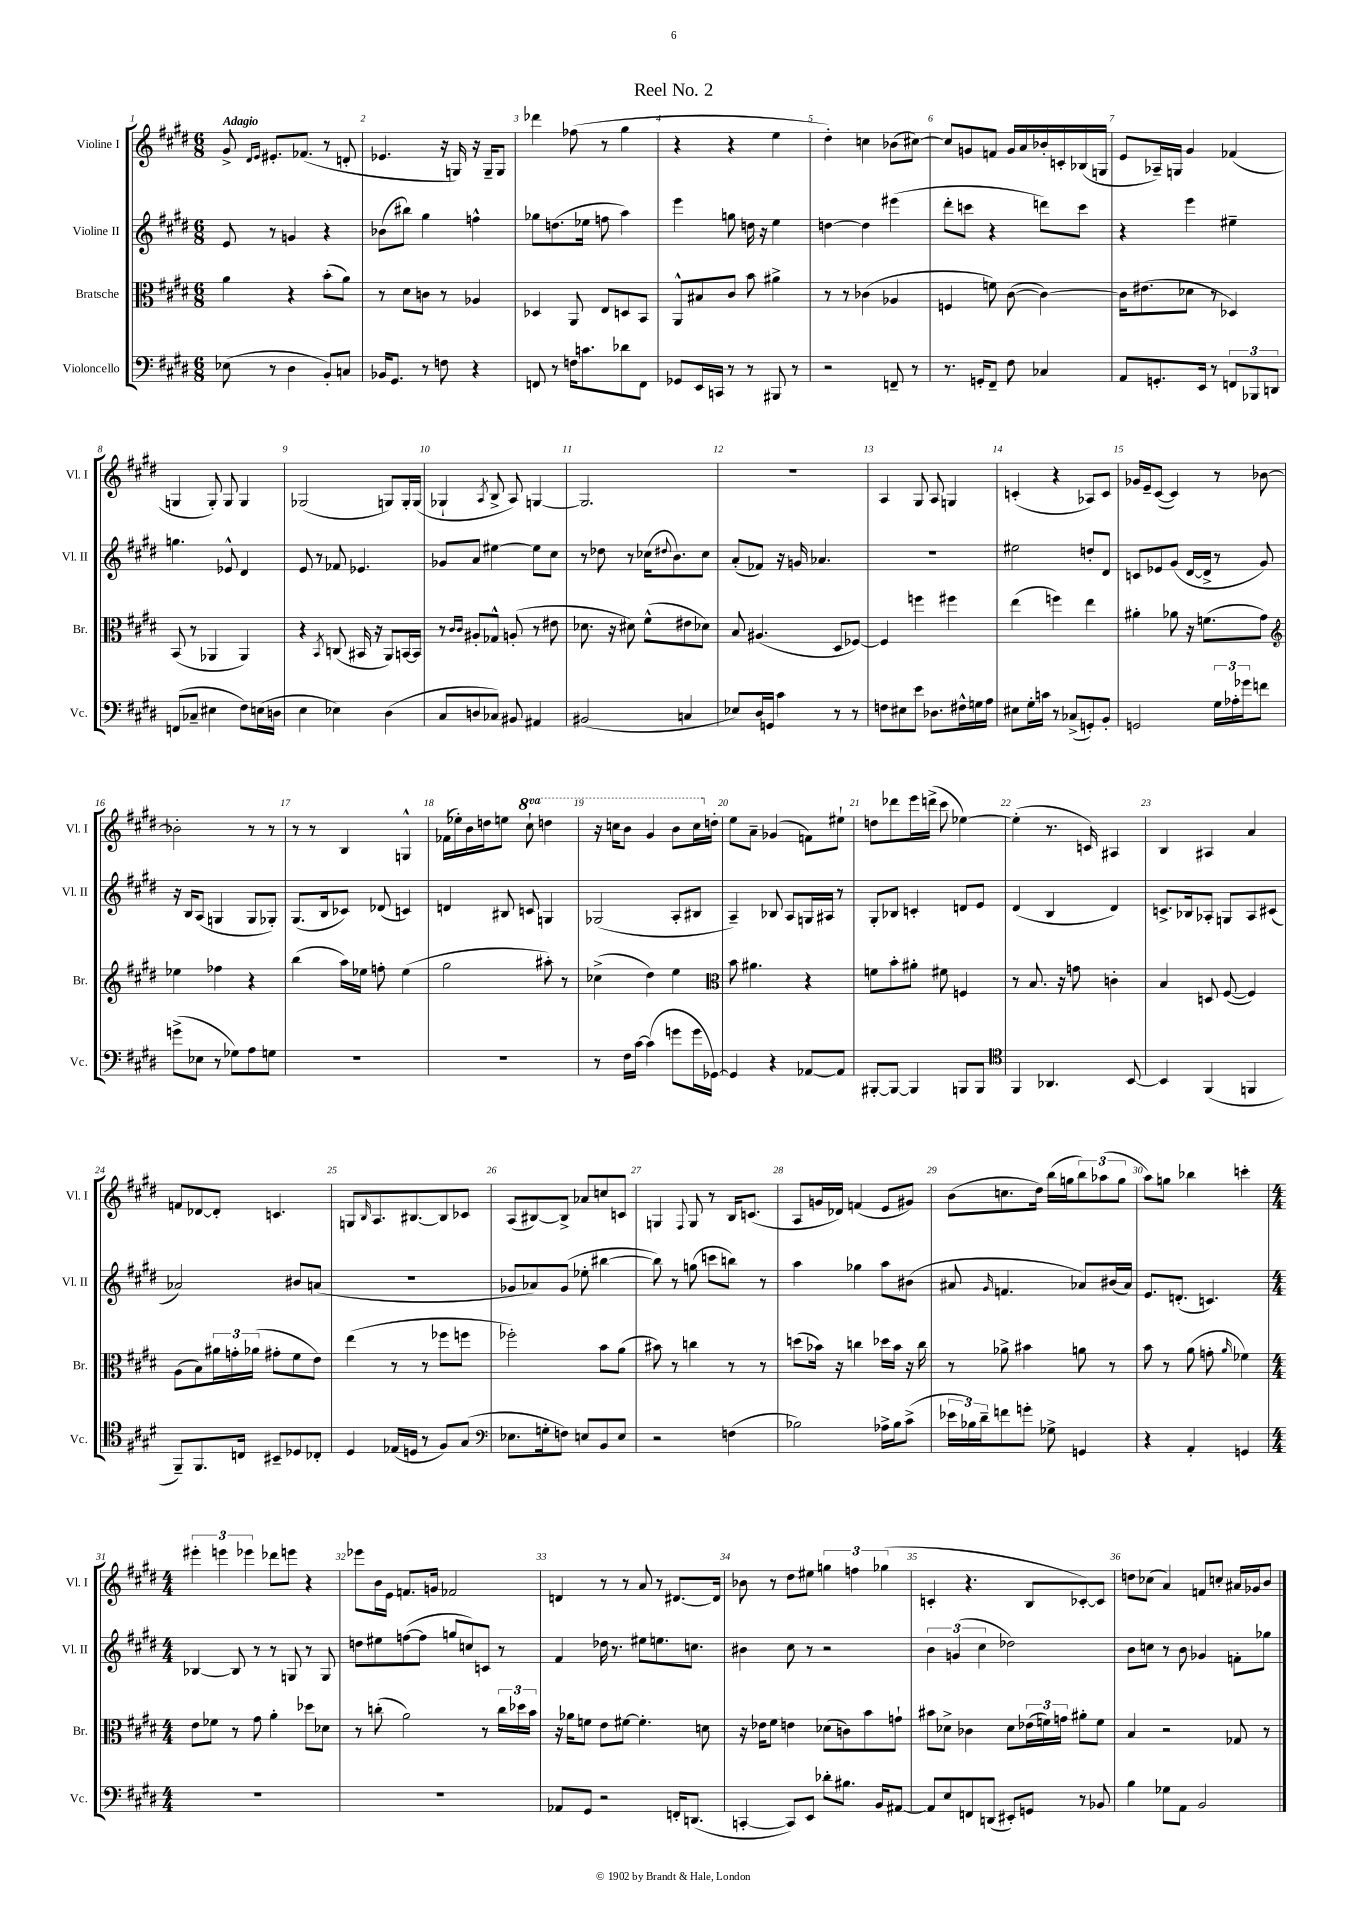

**kern	**kern	**kern	**kern
*staff4	*staff3	*staff2	*staff1
*clefF4	*clefC3	*clefG2	*clefG2
*k[f#c#g#d#]	*k[f#c#g#d#]	*k[f#c#g#d#]	*k[f#c#g#d#]
*M6/8	*M6/8	*M6/8	*M6/8
(8E-\	4a\	8e/	8g#^/
.	.	.	16qqd#/LL
.	.	.	16qqe/JJ
8r	.	8r	8.e#'/L
4D#\	4r	4g/	.
.	.	.	(8.f-/J
8BB'/L)	(8b'\L	4r	8r
8C/J	8a\J)	.	8d'/
=	=	=	=
16BB-/LK	8r	(8b-\L	4.e-/
8.GG#/J	.	.	.
.	8d#\L	8bb#\J)	.
8r	8c\J	4gg#\	.
8F\	8r	.	16r
.	.	.	16G/)
4r	4A-/	4ff^^\	16r
.	.	.	16G~/LK
.	.	.	8G/J
=	=	=	=
8FF/	4D-/	8gg-\L	4ddd-\
8r	.	(8.dd\	.
16F\LK	8AA/	.	(8ff-\
8.c\	.	16ee-\Jk	.
.	8E/L	8ff\	8r
8d-\	8D/	4aa\)	4gg#\
8FF\J	8BB/J	.	.
=	=	=	=
8GG-/L	8AA^^/L	4eee\	4r
16EE/L	8B#/	.	.
16CC/JJ	.	.	.
8r	8c#/J	8gg\	4r
8r	8b\	16dd\	.
.	.	16r	.
8BBB#/	4a#^\	4ee\	4ee\
8r	.	.	.
=	=	=	=
2r	8r	[4dd\	4dd#'\)
.	8r	.	.
.	(4c-\	4dd\]	4cc\
8FF~/	4A-/	(4eee#\	(8b-\L
8r	.	.	[8cc#\J)
=	=	=	=
8.r	4F/	8ddd#'\L	8cc#/]L
.	.	8ccc\J	8g/
16GG'/LK	.	.	.
8FF#~/J	8f\)	4r	8f/J
8F#\	([8c#\	.	16g/LL
.	.	.	16a/
4C-/	4c#\_)	8ddd\L)	16b-'/
.	.	.	16c'/
.	.	8ccc\J	(16B-/
.	.	.	16G/JJ
=	=	=	=
8AA/L	16c#\]LK	4r	8e/L
.	(8.e#\	.	.
8.GG'/	.	.	16A-~/L)
.	.	.	16G/JJ
.	8d-\J	4eee\	4g#/
16EE/Jk	.	.	.
8r	8r	.	.
12FF/L	4D-/)	4ee#~\	(4f-/
12BBB-/	.	.	.
12DD/J	.	.	.
=	=	=	=
(8FF/L	(8BB/	4.gg\	4G/
8C-~/J	8r	.	.
4E#\	4AA-/	.	8G'/)
.	.	8e-^^/	8G/
8F#\L)	4AA-/)	4d#/	4G/
(16E\L	.	.	.
16D\JJ	.	.	.
=	=	=	=
4E\	4r	8e/	(2G-/
.	.	8r	.
.	8qBB/	.	.
4E-\)	(8C/	8f-/	.
.	16BB#/	4.e-/	.
.	16r	.	.
(4D#\	8AA/L)	.	8G/L)
.	[16BB/L	.	16G'/L
.	16BB/]JJ	.	(16G/JJ
=	=	=	=
8C#/L	8r	8g-/L	4G-`/
.	16qqc#/LL	.	.
.	16qqc#/JJ	.	.
8D/	8A#'/L	8a/J	.
.	.	.	8qA/
8C-/J)	8G-^^/J	[4ee#\	8B^/
8BB#/	(8A'/	.	8A/)
4AA#/	8r	8ee#\]L	[4G/
.	8e#\	8cc#\J	.
=	=	=	=
(2BB#/	8.d-\	8r	2.G/]
.	.	8dd-\	.
.	16r	.	.
.	8d#\)	8r	.
.	(8f#^^\L	(16cc-\LK	.
.	.	8qqdd#/	.
.	.	8.b\)	.
4C/	8e#\	.	.
.	8d-\J)	8cc-\J	.
=	=	=	=
8E-/L)	8B/	(8a'/L	2.r
16D#/L	(4.A#/	8f-/J)	.
16GG/JJ	.	.	.
4c#\	.	16r	.
.	.	16g/	.
.	.	4.a-/	.
8r	8D#/L	.	.
8r	[8F-/J)	.	.
=	=	=	=
8F\L	4F-/]	2.r	4A/
8E#\	.	.	.
8e\J	4ff\	.	8G#/
8.D-\L	.	.	8A/
.	4ff#\	.	4G/
16F#^^\L	.	.	.
16G\	.	.	.
16A\JJ	.	.	.
=	=	=	=
8E#\L	(4ee\	2ee#\	(4c'/
16G#'\L	.	.	.
16c\JJ	.	.	.
8r	4ff\)	.	4r
(8C-^/L	.	.	.
8GG'/)	4ee\	8dd'/L	8A-/L)
8BB'/J	.	8d#/J	8c/J
=	=	=	=
2GG/	4a#'\	8c/L	16g-/LL
.	.	.	16e~/J
.	.	8e-/	([8c#/J
.	8a-\	(8g#/J	4c#/])
.	16r	[16d#/LL	.
.	(8.f\L	16d#^/]JJ	.
24G#\LL	.	8r	8r
24A-'\	.	.	.
24g-\J	.	.	.
8f\J	8g#\J)	8g#/)	[8b-\
=	=	=	=
*	*clefG2	*	*
(8g^\L	4ee-\	16r	2b-'\]
.	.	16B/LK	.
8E-\J	.	(8A/J	.
8r	4ff-\	4G/	.
8G-\L)	.	.	.
8A\	4r	8G/L	8r
8G\J	.	8G-'/J)	8r
=	=	=	=
2.r	(4bb\	(8.G#/L	8r
.	.	.	8r
.	.	16B/k	.
.	16aa\LL)	8c-/J)	4B/
.	16ee-\JJ	.	.
.	8ff'\	(8d-/	.
.	(4ee-\	4c/)	4G^^/
=	=	=	=
2.r	2gg#\	4d/	(16f-\LL
.	.	.	16ee-'\)
.	.	.	16b\
.	.	.	16dd\J
.	.	8B#/	8ee\J
.	.	8c/	8ccc#`\
.	8aa#'\)	4G/	4ddd\
.	8r	.	.
=	=	=	=
8r	(4cc-^\	(2G-/	16r
.	.	.	16ccc\LK
16F#\LL	.	.	8bb\J
[16c#\JJ	.	.	.
(4c#\]	4dd#\)	.	4gg#/
8g\L	4ee\	8A'/L	8bb\L
16g\L	.	8B#/J	16ccc\L
[16GG-\JJ)	.	.	16dd'\JJ
=	=	=	=
*	*clefC3	*	*
4GG-/]	8b\	4A~/)	8ee\L
.	4.a#\	.	8a~\J
4r	.	8B-/	(4g-/
.	.	8A/L	.
[8AA-/L	4r	16G/L	8f\L)
.	.	16A#/JJ	.
8AA-/]J	.	8r	8ee#`\J
=	=	=	=
[8BBB#'/L	8f\L	8G#'/L	8dd\L
8BBB#/_J	8b'\	8B-/J	8ddd-\
4BBB#/]	8a#'\J	4c'/	16eee\L
.	.	.	(16ddd^\JJ
.	8f#\	.	8ccc#\
8BBB/L	4F/	8d/L	[4ee-\)
8BBB/J	.	8e/J	.
=	=	=	=
*clefC4	*	*	*
4FF#/	8r	(4d#/	(4ee-'\]
.	8.B/	.	.
4.AA-/	.	4B/	8.r
.	16r	.	.
.	8g\	.	.
.	.	.	16c/)
.	4c'\	4d#/)	4A#/
[8BB/	.	.	.
=	=	=	=
4BB/]	4B/	8.c^/L	4B/
.	.	16B-/k	.
(4FF#/	8D/	8A-'/J	4A#/
.	([8F#/	8G/L	.
4FF/	4F#/])	8A-/	4a/
.	.	(8c#/J	.
=	=	=	=
8FF#~/L)	(8A\L	2a-/)	8f/L
8.FF#/	8B\)	.	[8d-/
.	24a#\L	.	8d-'/]J
.	24g'\	.	.
16C/Jk	.	.	.
.	(24a-\JJ	.	.
8BB#~/L	8g#'\L	.	4.c/
8D-/	8f#\	8b#/L	.
8C-'/J	8e\J)	(8a/J	.
=	=	=	=
4D#/	(4ee\	2.r	8G/L
.	.	.	16qqB/
.	.	.	8.A/
(16E-/LL	8r	.	.
16D/JJ	.	.	[8.B#/
8r	8r	.	.
8F#/L)	8ff-\L	.	8B#/]
(8G#/J	8ff\J	.	8c-/J
=	=	=	=
*clefF4	*	*	*
8.E-\L	2ff-'\)	8g-/L	(8A/L
.	.	8a-/)	[8B#/)
16G'\k	.	.	.
8F\J)	.	(8g-/J	8B#^/]J
8E/L	.	8ee-'\	8a-/L
8BB/	8b\L	[4bb#\	8cc/
8E/J	(8a\J	.	8c/J
=	=	=	=
2r	8b#\)	8bb#\])	4G/
.	8r	8r	.
.	.	.	8qqF#/
.	4cc\	(8gg\	8G/
.	.	8ccc\L	8r
(4F\	8r	8bb\J)	16B/LK
.	.	.	(8.c/J
.	8r	8r	.
=	=	=	=
2B-\)	(8dd\L	4aa\	8A/L
.	16b-\Jk)	.	16g/L
.	16r	.	16d-/JJ)
.	4cc\	4gg-\	(4f/
16A-^\LL	16dd-\LL	8aa\L	8e/L
16B-\J	16b-\JJ	.	.
(8c#^\J	16r	(8b#\J	8g#/J)
.	16cc\	.	.
=	=	=	=
24e-\LL	8r	8a#/	(8b\L
24B-\)	.	.	.
24d#~\J	.	.	.
.	.	16qqg#/	.
8f\	8a-^\	4.f/	8.cc\
8g'\J	4b#\	.	.
.	.	.	16dd#\Jk)
8G-^\	.	.	(16bb\LL
.	.	.	16gg\J
4GG/	8a\	8a-/L)	12bb\)
.	.	.	(12aa-\
.	8r	(16b#/L	.
.	.	.	12gg\J
.	.	16a-/JJ)	.
=	=	=	=
4r	8b\	8.e/L	8aa\L)
.	8r	.	8gg\J
.	.	(8.d'/J	.
4AA'/	(8a\	.	4bb-\
.	8g'\	4.c/)	.
.	16qqa/	.	.
4GG/	4f-\)	.	4ccc'\
=	=	=	=
*M4/4	*M4/4	*M4/4	*M4/4
1r	8e\L	[4B-/	6eee#'\
.	8f-\J	.	.
.	.	.	6eee\
.	8r	8B-/]	.
.	.	.	6eee-\
.	8g#\	8r	.
.	4a'\	8r	8ddd-\L
.	.	8G/	8eee\J
.	8dd-\L	8r	4r
.	8d-\J	8G/	.
=	=	=	=
1r	8r	8dd\L	8eee-\L
.	(8cc'\	8ee#\	16b\L
.	.	.	16e\JJ
.	2a\)	([8ff\	8.f/L
.	.	8ff\]J	.
.	.	.	16g/Jk
.	.	8gg/L	2f-/
.	.	8cc/)	.
.	8r	8c/J	.
.	24cc\LL	8r	.
.	24dd-\	.	.
.	24b\JJ	.	.
=	=	=	=
8AA-/L	16r	4f#/	4d/
.	16a-\LK	.	.
8GG#/J	8f\J	.	.
2r	8e\L	16dd-\	8r
.	.	8.r	.
.	[8f#\J	.	8r
.	4.f#'\]	8ee#\L	8a/
.	.	8.ee\	8r
16FF'/LK	.	.	[8.d#/L
(8.DD/J	.	8.cc\J	.
.	8d\	.	.
.	.	.	16d#/]Jk
=	=	=	=
[4CC'/	16r	4b#\	8b-\
.	16e-\LK	.	.
.	8f#\J	.	8r
8CC/]L)	4e\	8cc#\	8dd#\L
8EE/J	.	8r	8ee#\J
8d-'\L	(8d-\L	2r	6gg\
8.B#\J	8c\)	.	.
.	.	.	6ff\
.	8b\	.	.
16BB/LK	.	.	.
.	.	.	(6gg-\
[8AA#/J	8g`\J	.	.
=	=	=	=
8AA#/]L	8b#\L	6b\	4c'/
8E/	8d-^\J	.	.
.	.	(6g/	.
8FF/	4c-\	.	4.r
.	.	6cc#\	.
(8DD/J	.	.	.
8EE#'/L)	8d-\L	2dd-\)	.
8GG/J	(24e-\L	.	8B/L
.	24f\)	.	.
.	24g\JJ	.	.
8r	8a#'\L	.	[8c-'/)
8BB-/	8f\J	.	8c-/]J
=	=	=	=
4B\	4B/	8b\L	8dd\L
.	.	8cc\J	(8cc-\J
8G-\L	2r	8r	4a/)
8AA\J	.	8b\	.
2BB/	.	4g-/	8f/L
.	.	.	8cc'/J
.	8G-/	8f'\L	16a#/LL
.	.	.	16g-/J
.	8r	8gg-\J	8b/J
==	==	==	==
*-	*-	*-	*-
